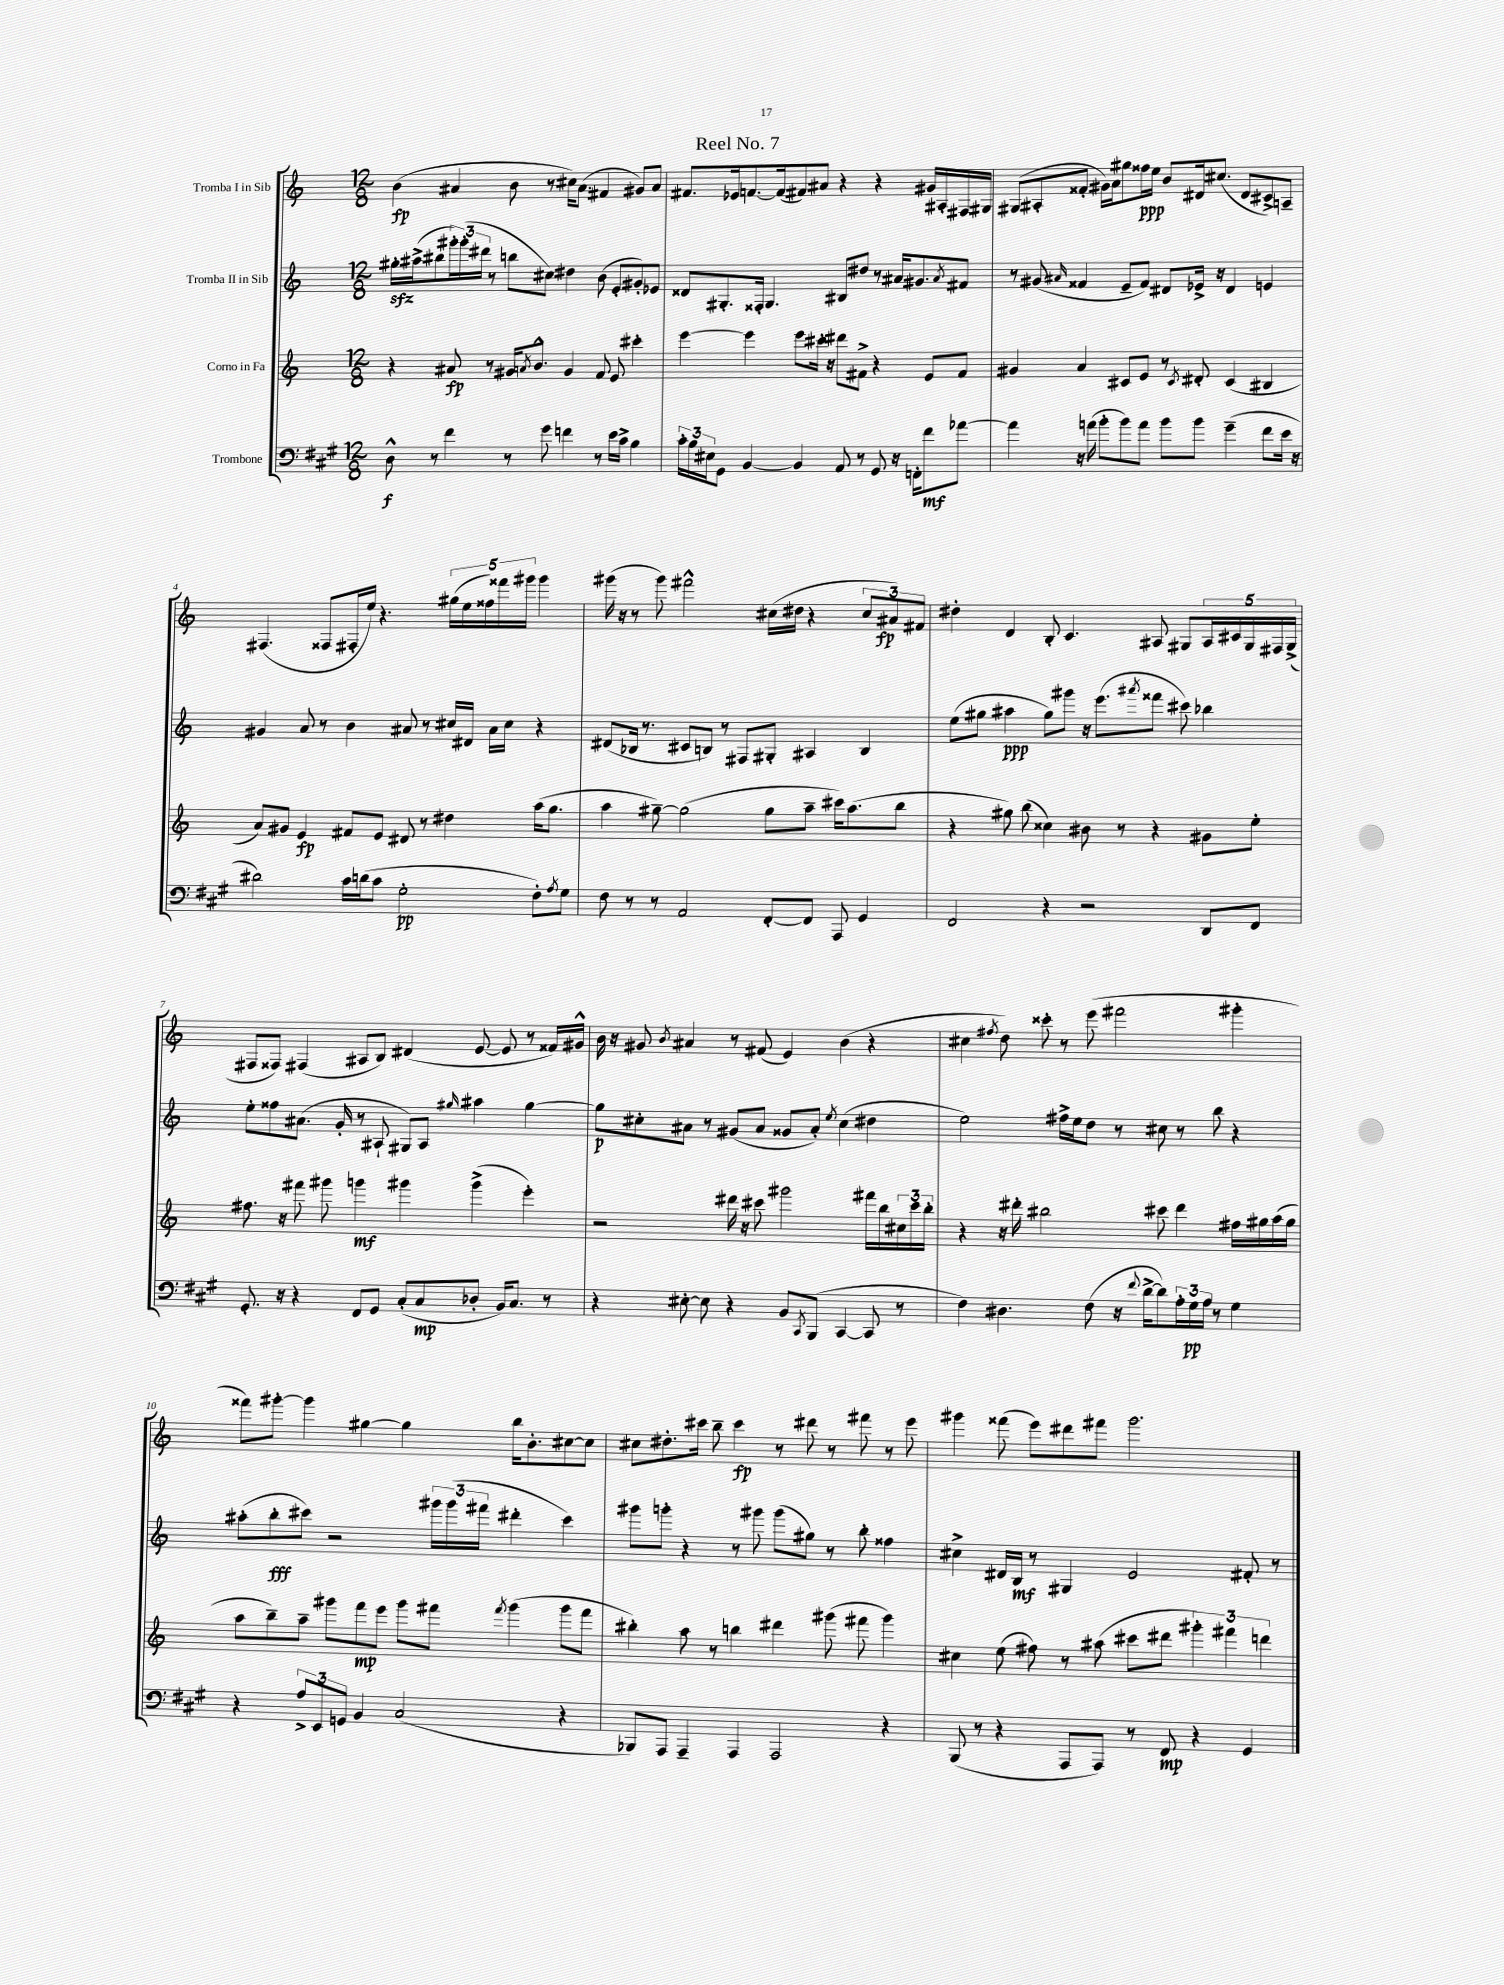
\header { title = "Reel No. 7" }
<<
\new StaffGroup <<
\new Staff = "s0" \with { instrumentName = "Tromba I in Sib" } {
    \clef treble \key c \major \numericTimeSignature \time 12/8
    b'4\fp( ais'4 b'8 r8 cis''16) ais'8.( fis'4 gis'8) ais'8 |
    fis'8. ees'16 f'8.~ f'16( fis'8) ais'8 r4 r4 gis'16 ais16-. fis16 gis16 |
    gis8( ais8-. fisis'8-. gis'16) a'16 gis''8 fisis''16\ppp e''16 b'8 dis'16 cis''8.( dis'8 cis'8->) a8-- |
    fis4.( fisis8 fis16-. e''16) r4. \tuplet 5/4 { gis''16( e''16 fisis''16) fisis'''16 gis'''16 } gis'''4 |
    gis'''16( r16 r8 gis'''8) fis'''2-^ cis''16( dis''16 r4 \tuplet 3/2 { cis''8 ais'8\fp) fis'8 } |
    dis''4-. d'4 b8-. c'4. ais8 gis8 \tuplet 5/4 { ais16 cis'16 gis16 fis16 gis16->( } |
    fis8 fisis8) fis4( ais8 b8) dis'4( e'8~ e'8 r8 fisis'16) gis'16-^ |
    b'16 r16 gis'8 \acciaccatura { b'8 } ais'4 r8 fis'8( e'4) b'4( r4 |
    cis''4 \acciaccatura { fis''8 } d''8) cisis'''8-. r8 e'''8( fis'''2 gis'''4-. |
    fisis'''8) gis'''8~-. gis'''4 gis''4~ gis''4 b''16 b'8.-. cis''8~ cis''8 |
    cis''8 dis''8.-. cis'''16 b''8-- cis'''4\fp r8 dis'''8 r8 fis'''8 r8 e'''8 |
    gis'''4 fisis'''8( e'''8) dis'''8 fis'''8 gis'''2. \bar "|." |
}
\new Staff = "s1" \with { instrumentName = "Tromba II in Sib" } {
    \clef treble \key c \major \numericTimeSignature \time 12/8
    gis''16-.\sfz ais''16->( bis''8 \tuplet 3/2 { gis'''16-.) gis'''16-.( dis'''16 } r8 b''8 cis''8) dis''4 b'8( e'8-. gis'8-.) ees'8 |
    disis'8 gis8.-. fisis16-. gis4. bis8 dis''8 r8 ais'16 gis'8. \acciaccatura { ais'8 } fis'8 |
    r8 gis'8( \grace { ais'16 } fisis'4 e'8-- fisis'8) dis'8 ees'16-> r16 dis'4 e'4 |
    gis'4 a'8 r8 b'4 ais'8 r8 cis''16 dis'16 ais'16 cis''16 r4 |
    dis'8( bes16 r8. cis'8 b8) r8 fis8 gis8-. ais4 b4 |
    e''8( gis''8 ais''4\ppp gis''8) gis'''8 r16 e'''8.( \acciaccatura { ais'''8 } fisis'''8 cis'''8) bes''4 |
    e''8-. fisis''8 ais'8.( g'16-. r8 ais8-! gis8) ais8 \grace { gis''16 } ais''4 gis''4~ |
    gis''8\p cis''8-. ais'8 r8 gis'8( ais'8 gisis'8 ais'8-.) \acciaccatura { e''8 } cis''4( dis''4 |
    e''2) fis''16-> e''16 d''8 r8 cis''8 r8 b''8 r4 |
    ais''8-.( b''8-.\fff cis'''8) r2 \tuplet 3/2 { gis'''16 gis'''16( fis'''16 } dis'''4-. cis'''4) |
    gis'''8 g'''8-. r4 r8 gis'''8 gis'''8( gis''8) r8 b''8-. fisis''4 |
    cis''4-> dis'16 b16\mf r8 gis4 e'2 fis'8-. r8 \bar "|." |
}
\new Staff = "s2" \with { instrumentName = "Corno in Fa" } {
    \clef treble \key c \major \numericTimeSignature \time 12/8
    r4 ais'8\fp r8 gis'16 \acciaccatura { a'8 } b'8.-^ gis'4 f'8 e'8 cis'''4-. |
    e'''4~ e'''4 e'''8 cis'''16-. r16 dis'''8 fis'8-> r4 e'8 fis'8 |
    gis'4 a'4 cis'8 e'8 r8 \acciaccatura { cis'8 } dis'8-. cis'4( bis4 |
    a'8) gis'8 e'4\fp fis'8 e'8 dis'8 r8 dis''4 a''16( g''8. |
    a''4 gis''8~--) gis''2( gis''8 a''8-- cis'''16) a''8.( b''8 |
    r4 gis''8) b''8( cisis''4) bis'8 r8 r4 gis'8 e''8-. |
    fis''8. r16 fis'''8 gis'''8 g'''4\mf gis'''4 gis'''4->( e'''4-.) |
    r2 dis'''16 r16 cis'''8 gis'''2 fis'''16 b''16 \tuplet 3/2 { cis''16 cis'''16 b''16-. } |
    r4 r16 dis'''16-. bis''2 cis'''8 dis'''4 fis''16 gis''16 a''16( gis''16 |
    a''8 b''8--) a''8-- gis'''8 f'''8\mp e'''8 gis'''8 fis'''8 \acciaccatura { fis'''8 } gis'''4( gis'''8 fis'''8 |
    bis''4-.) a''8 r8 b''4 dis'''4 gis'''8( fis'''8 gis'''4) |
    cis''4 e''8( fis''8) r8 ais''8( cis'''8 dis'''8 \tuplet 3/2 { gis'''4-.) fis'''4 d'''4 } \bar "|." |
}
\new Staff = "s3" \with { instrumentName = "Trombone" } {
    \clef bass \key a \major \numericTimeSignature \time 12/8
    d8-^\f r8 fis'4 r8 gis'8 f'4 r8 e'16 cis'16-> b4 |
    \tuplet 3/2 { cis'16-. b16 eis16 } gis,8 b,4~ b,4 a,8 r8 gis,8 r16 f,16-. fis'8\mf aes'8~ |
    aes'4 r16 a'16( b'8-. b'8) a'8 b'8 b'8 gis'4--( fis'8 e'16 r16 |
    dis'2) cis'16 d'16( cis'8 gis2-.\pp fis8-.) \acciaccatura { a8 } gis8 |
    fis8 r8 r8 a,2 fis,8~-. fis,8 a,,8 gis,4 |
    fis,2 r4 r2 d,8 fis,8 |
    gis,8.-. r16 r4 fis,8 gis,8 cis8-.( cis8\mp des8-. b,16) cis8. r8 |
    r4 eis8~-. eis8 r4 b,8 \acciaccatura { cis,8 } b,,8( cis,4~ cis,8 r8 |
    fis4) dis4. fis8( r16 \appoggiatura { fis'8 } d'16~-> d'8) \tuplet 3/2 { a16-. gis16\pp a16 } r8 gis4 |
    r4 \tuplet 3/2 { a8-> e,8 g,8 } b,4 cis2( r4 |
    bes,,8) a,,8 a,,4-- a,,4 a,,2 r4 |
    b,,8( r8 r4 a,,8 a,,8) r8 fis,8\mp r4 gis,4 \bar "|." |
}
>>
>>
